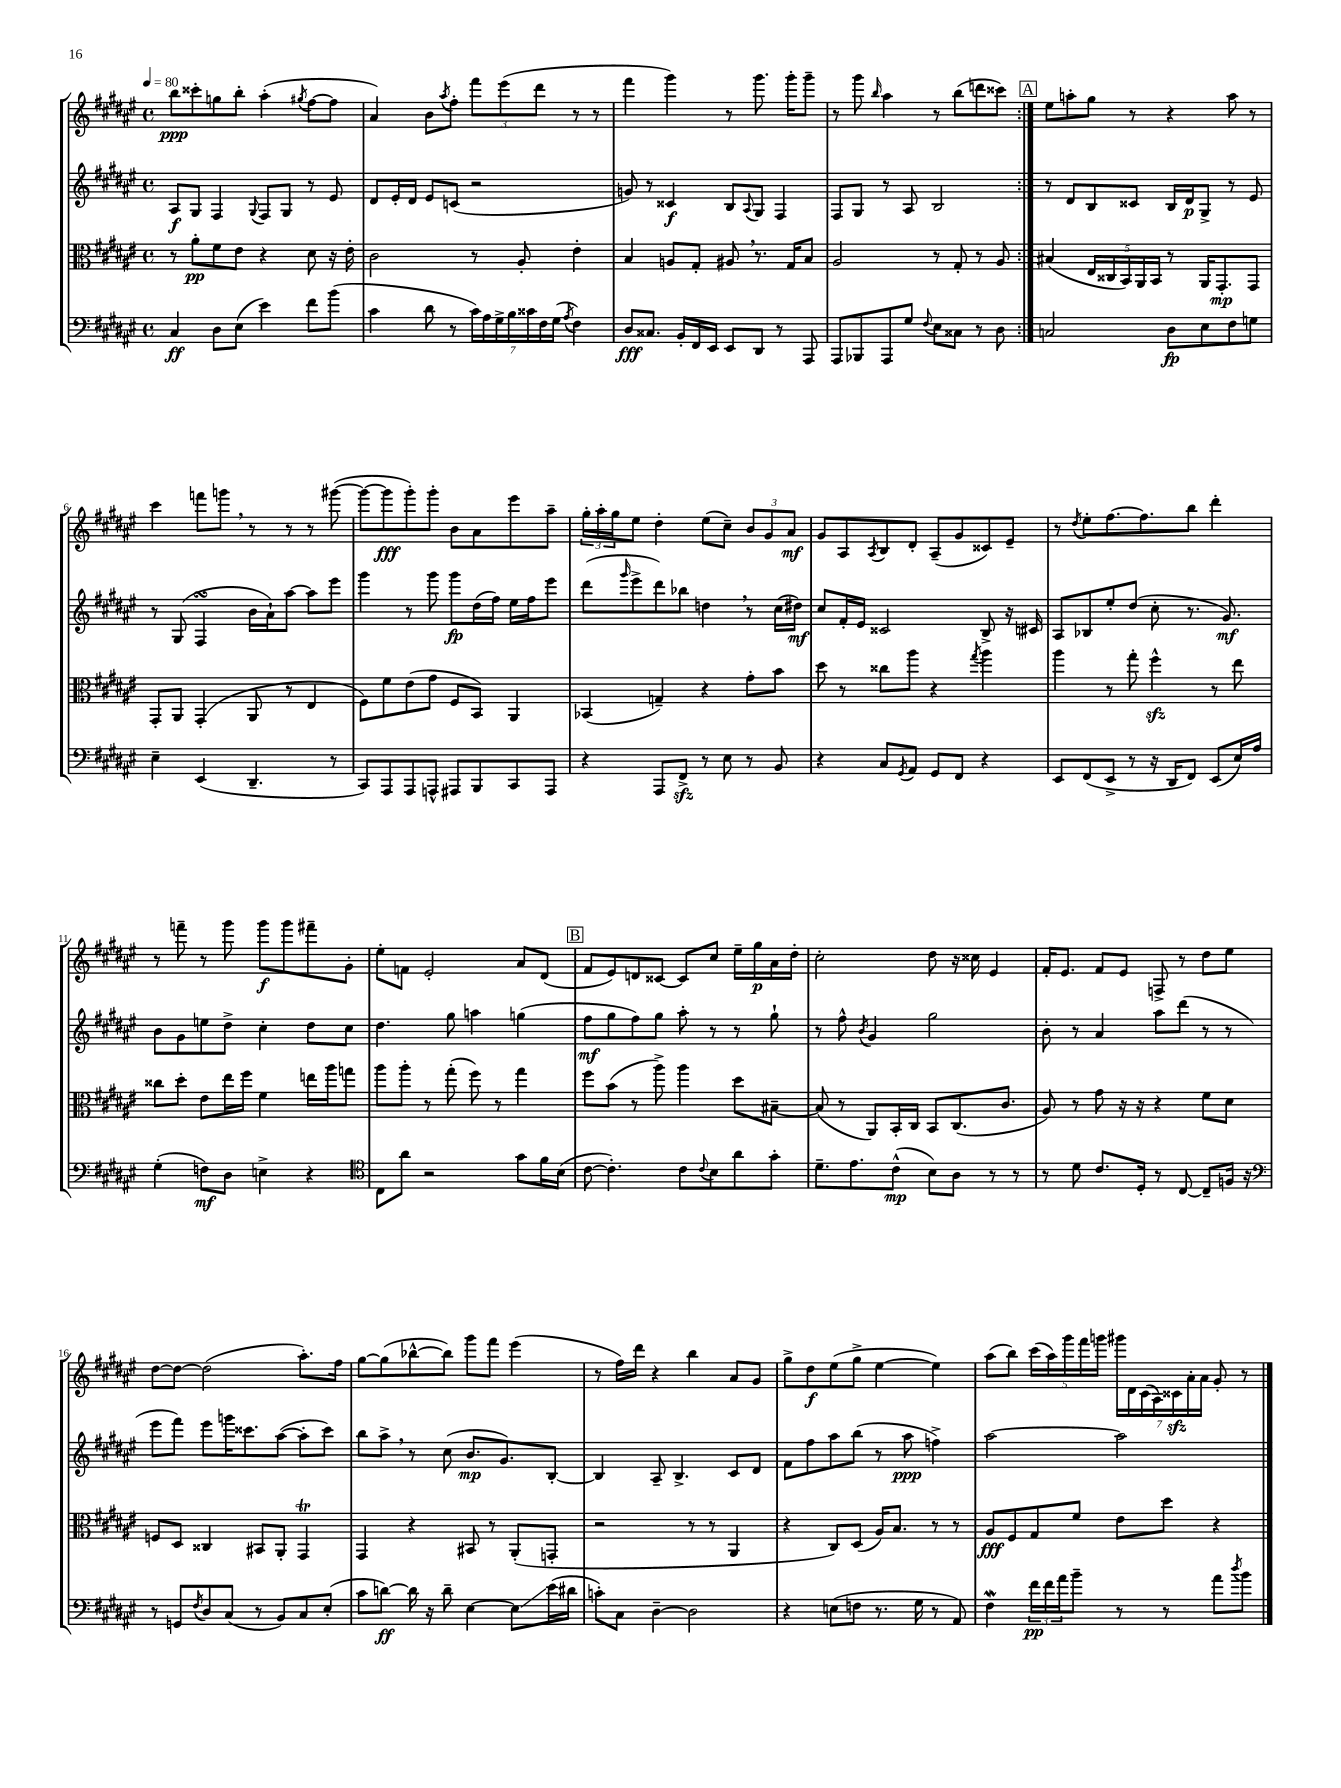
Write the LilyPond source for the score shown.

<<
\new StaffGroup <<
\new Staff = "s0" {
    \clef treble \key fis \major \defaultTimeSignature \time 4/4 \tempo 4 = 80
    \repeat volta 2 { b''8\ppp cisis'''8-. g''8 b''8-. ais''4-.( \acciaccatura { gis''8 } fis''8~ fis''8 |
    ais'4) b'8 \acciaccatura { ais''8 } fis''8-. \tuplet 3/2 { fis'''8 eis'''8( dis'''8 } r8 r8 |
    fis'''4 gis'''4) r8 gis'''8. gis'''16-. gis'''8-- |
    r8 gis'''8 \grace { b''16 } ais''4 r8 b''8( d'''8 cisis'''8) | }
    \mark \markup { \box "A" } eis''8 a''8-. gis''8 r8 r4 a''8 r8 |
    cis'''4 f'''8 g'''8 \breathe r8 r8 r8 gis'''8~( |
    gis'''8~ gis'''8\fff gis'''8-.) gis'''8-. b'8 ais'8 eis'''8 ais''8-- |
    \tuplet 3/2 { gis''16-. ais''16-. gis''16 } eis''8 dis''4-. eis''8( cis''8--) \tuplet 3/2 { b'8 gis'8 ais'8\mf } |
    gis'8 ais8 \acciaccatura { ais8 } b8 dis'8-. ais8--( gis'8 cisis'8) eis'8-- |
    r8 \acciaccatura { dis''8 } eis''8-. fis''8.~ fis''8. b''8 dis'''4-. |
    r8 f'''8-- r8 gis'''8 gis'''8\f gis'''8 fis'''8-- gis'8-. |
    eis''8-. f'8 eis'2-. ais'8 dis'8( |
    \mark \markup { \box "B" } fis'8 eis'8) d'8 cisis'8~ cisis'8 cis''8 eis''16-- gis''16\p ais'16 dis''16-. |
    cis''2-. dis''8 r16 cisis''16 eis'4 |
    fis'16-. eis'8. fis'8 eis'8 f8-> r8 dis''8 eis''8 |
    dis''8~ dis''8~ dis''2( ais''8.-.) fis''16 |
    gis''8~ gis''8( bes''8~-^ bes''8) gis'''8 fis'''8 eis'''4( |
    r8 fis''16) dis'''16 r4 b''4 ais'8 gis'8 |
    gis''8-> dis''8\f eis''8( gis''8-> eis''4~ eis''4) |
    ais''8( b''8) \tuplet 5/4 { cis'''16( ais''16) gis'''16 fis'''16 g'''16 } \tuplet 7/4 { gis'''16 dis'16 cis'16( ais16) cisis'16\sfz ais'16-. ais'16 } gis'8-. r8 \bar "|." |
}
\new Staff = "s1" {
    \clef treble \key fis \major \defaultTimeSignature \time 4/4
    \repeat volta 2 { ais8\f gis8 fis4 \appoggiatura { gis8 } fis8 gis8 r8 eis'8 |
    dis'8 eis'16-. dis'16 eis'8 c'8( r2 |
    g'8) r8 cisis'4\f b8 \appoggiatura { ais8 } gis8 fis4 |
    fis8 gis8 r8 ais8 b2 | }
    \mark \markup { \box "A" } r8 dis'8 b8 cisis'8 b16 dis'16\p gis8-> r8 eis'8 |
    r8 gis8( fis4\turn b'16 ais'16-!) ais''8~ ais''8 eis'''8 |
    gis'''4 r8 gis'''8 gis'''8\fp dis''16( fis''16) eis''16 fis''16 eis'''8 |
    dis'''8( \grace { gis'''16 } eis'''8-> dis'''8) bes''8 d''4 \breathe r8 cis''16( dis''16\mf) |
    cis''8 fis'16-. eis'16 cisis'2 b8-> r16 cis'16 |
    ais8 bes8 eis''8-. dis''8( cis''8-. r8. gis'8.\mf) |
    b'8 gis'8 e''8 dis''8-> cis''4-. dis''8 cis''8 |
    dis''4. gis''8 a''4 g''4( |
    \mark \markup { \box "B" } fis''8\mf gis''8 fis''8) gis''8 ais''8-. r8 r8 gis''8-! |
    r8 fis''8-^ \acciaccatura { b'8 } gis'4 gis''2 |
    b'8-. r8 ais'4 ais''8 dis'''8( r8 r8 |
    eis'''8 fis'''8) eis'''8 g'''16 cisis'''8. ais''8~( ais''8-. cisis'''8) |
    b''8 ais''8-> \breathe r8 cis''8( b'8.\mp gis'8.) b8~-. |
    b4 ais8-- b4.-> cis'8 dis'8 |
    fis'8 fis''8 ais''8 b''8( r8 ais''8\ppp f''4->) |
    ais''2~ ais''2 \bar "|." |
}
\new Staff = "s2" {
    \clef alto \key fis \major \defaultTimeSignature \time 4/4
    \repeat volta 2 { r8 ais'8-.\pp fis'8 eis'8 r4 dis'8 r16 eis'16-. |
    cis'2 r8 ais8-. eis'4-. |
    b4 a8 gis8-. ais8 \breathe r8. gis16 b8 |
    ais2 r8 gis8-. r8 ais8 | }
    \mark \markup { \box "A" } bis4( \tuplet 5/4 { eis16 cisis16 b,16) ais,16 b,16 } r8 ais,16 gis,8.-.\mp gis,8 |
    gis,8-. ais,8 gis,4-.( ais,8 r8 eis4 |
    fis8) fis'8 eis'8( gis'8 fis8 b,8) ais,4 |
    bes,4( g4--) r4 gis'8-. b'8 |
    dis''8 r8 cisis''8 ais''8 r4 \acciaccatura { gis''8 } ais''4 |
    ais''4 r8 gis''8-. fis''4-^\sfz r8 eis''8 |
    cisis''8 dis''8-. eis'8 eis''16 fis''16 fis'4 e''16 ais''16 g''8 |
    ais''8 ais''8-. r8 gis''8-.( fis''8) r8 gis''4 |
    \mark \markup { \box "B" } fis''8 b'8( r8 ais''8->) ais''4 dis''8 bis8~-- |
    bis8( r8 ais,8) b,16-. cis16 b,8 cis8.( cis'8. |
    ais8) r8 gis'8 r16 r16 r4 fis'8 dis'8 |
    f8 dis8 cisis4 bis,8 ais,8-. gis,4\trill |
    gis,4 r4 bis,8 r8 ais,8-.( g,8-. |
    r2 r8 r8 ais,4 |
    r4 cis8) dis8( ais16) b8. r8 r8 |
    ais8\fff fis8 gis8 fis'8 eis'8 dis''8 r4 \bar "|." |
}
\new Staff = "s3" {
    \clef bass \key fis \major \defaultTimeSignature \time 4/4
    \repeat volta 2 { cis4\ff dis8 eis8( eis'4) fis'8 b'8( |
    cis'4 dis'8 r8 \tuplet 7/4 { cis'16) ais16 gis16-> b16 cisis'16 fis16 gis16( } \acciaccatura { ais8 } fis4) |
    dis8\fff cisis8. b,16-. fis,16 eis,16 eis,8 dis,8 r8 ais,,8 |
    ais,,8 bes,,8 ais,,8 gis8 \appoggiatura { fis8 } eis8 cisis8 r8 dis8 | }
    \mark \markup { \box "A" } c2 dis8\fp eis8 fis8 g8 |
    eis4-- eis,4( dis,4.-- r8 |
    cis,8) ais,,8 ais,,8 a,,8-^ ais,,8 b,,8 cis,8 ais,,8 |
    r4 ais,,8 fis,8->\sfz r8 eis8 r8 b,8 |
    r4 cis8 \acciaccatura { gis,8 } ais,8 gis,8 fis,8 r4 |
    eis,8 fis,8( eis,8-> r8 r16 dis,16 fis,8) eis,8( eis16) ais16 |
    gis4-.( f8\mf) dis8 e4-> r4 |
    \clef tenor cis8 ais'8 r2 gis'8 fis'16 b16( |
    \mark \markup { \box "B" } cis'8~ cis'4.-.) cis'8 \appoggiatura { cis'8 } b8 ais'8 gis'8-. |
    dis'8.-- eis'8. cis'8-^\mp( b8) ais8 r8 r8 |
    r8 dis'8 cis'8. dis16-. r8 cis8~ cis8-- f16 r16 |
    \clef bass r8 g,8 \acciaccatura { fis8 } dis8 cis8( r8 b,8) cis8 eis8-.( |
    cis'8 d'8~\ff) d'16 r16 d'8-- eis4~ eis8\glissando eis'16( dis'16 |
    c'8-.) cis8 dis4~-- dis2 |
    r4 e8( f8 r8. gis16 r8 ais,8) |
    fis4\mordent \tuplet 3/2 { fis'16\pp fis'16 ais'16 } b'8-- r8 r8 ais'8 \acciaccatura { dis''8 } b'8 \bar "|." |
}
>>
>>
